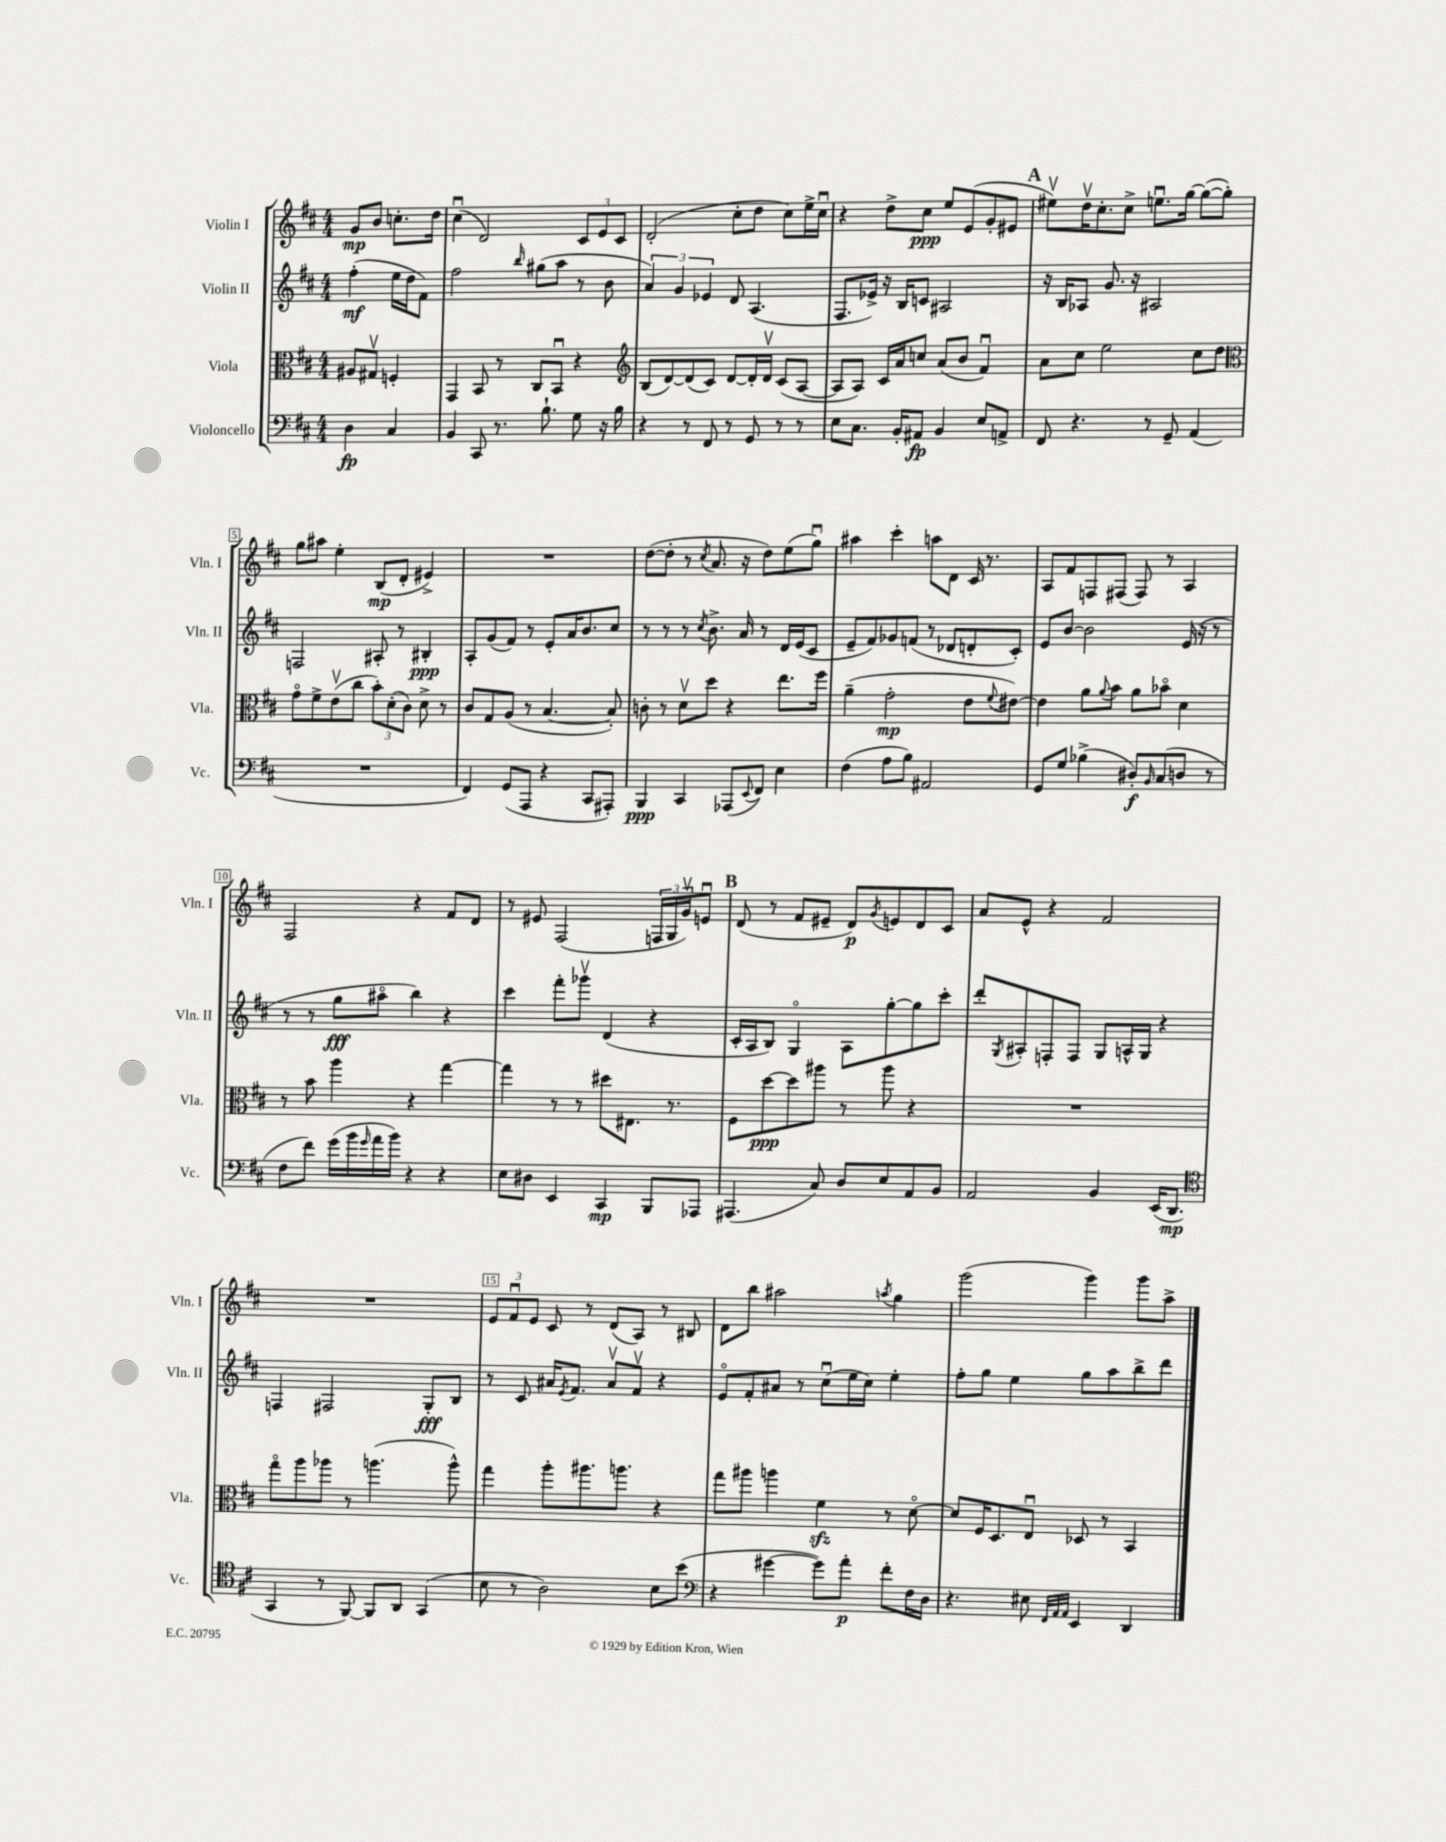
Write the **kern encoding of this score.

**kern	**dynam	**kern	**dynam	**kern	**dynam	**kern	**dynam
*part4	*part4	*part3	*part3	*part2	*part2	*part1	*part1
*staff4	*staff4	*staff3	*staff3	*staff2	*staff2	*staff1	*staff1
*I"Violoncello	*	*I"Viola	*	*I"Violin II	*	*I"Violin I	*
*I'Vc.	*	*I'Vla.	*	*I'Vln. II	*	*I'Vln. I	*
*clefF4	*	*clefC3	*	*clefG2	*	*clefG2	*
*k[f#c#]	*	*k[f#c#]	*	*k[f#c#]	*	*k[f#c#]	*
*M4/4	*	*M4/4	*	*M4/4	*	*M4/4	*
=	=	=	=	=	=	=	=
4D\	fp	8A#X/L	.	(4ff#'\	mf	8g/L	mp
.	.	8G#Xv/J	.	.	.	8b/J	.
4C#/	.	4Fn'/	.	16ee\LL	.	8.ccn'\L	.
.	.	.	.	16dd\J	.	.	.
.	.	.	.	8f#\J)	.	.	.
.	.	.	.	.	.	16dd\Jk	.
=1	=1	=1	=1	=1	=1	=1	=1
4BB/	.	4GG/	.	2ff#\	.	(4cc#u\	.
8CC#/	.	8BB/	.	.	.	2d/)	.
8.r	.	8r	.	.	.	.	.
.	.	.	.	16qqbb/	.	.	.
.	.	8C#/L	.	(8gg#X\L	.	.	.
8.B`\	.	.	.	.	.	.	.
.	.	8BBu/J	.	8aa\J	.	.	.
8G\	.	4r	.	8r	.	12c#/L	.
.	.	.	.	.	.	12e/	.
16r	.	.	.	8b\	.	.	.
.	.	.	.	.	.	12c#/J	.
16B\	.	.	.	.	.	.	.
=2	=2	=2	=2	=2	=2	=2	=2
*	*	*clefG2	*	*	*	*	*
4r	.	(8B/L	.	6a/)	.	(2d'/	.
.	.	[8d/)	.	.	.	.	.
.	.	.	.	6g/	.	.	.
8r	.	(8d/]	.	.	.	.	.
.	.	.	.	6e-X/	.	.	.
8FF#/	.	8c#/J)	.	.	.	.	.
8r	.	[8d/L	.	8d/	.	8cc#'\L	.
8GG/	.	16d'/L]	.	(4.A/	.	8dd\J	.
.	.	16dv/JJ	.	.	.	.	.
8r	.	(8c#/L	.	.	.	8cc#\L)	.
8r	.	[8A/J	.	.	.	16ee^\L	.
.	.	.	.	.	.	16cc#u\JJ	.
=3	=3	=3	=3	=3	=3	=3	=3
8E\L	.	8A/L]	.	8.F#/L	.	4r	.
8.C#\J	.	8A/J)	.	.	.	.	.
.	.	.	.	16e-X^/Jk)	.	.	.
.	.	16c#/LL	.	16r	.	8dd^\L	.
16BB'/KL	.	16a/J	.	16B/KL	.	.	.
8AA#X/J	fp	8ccn/J	.	8cn/J	.	8cc#\J	ppp
4BB/	.	(8a/L	.	2A#X/	.	8ee/L	.
.	.	8b/J	.	.	.	(8e/	.
8E/L	.	4f#u/)	.	.	.	8g'/	.
8AAn^/J	.	.	.	.	.	8e#X/J	.
!!LO:REH:place=s1:t=A
=4	=4	=4	=4	=4	=4	=4	=4
8FF#/	.	8a\L	.	16r	.	8ee#Xv\L)	.
.	.	.	.	16B/KL	.	.	.
4.r	.	8cc#\J	.	8A-X/J	.	16ddv\K	.
.	.	.	.	.	.	8.cc#'\	.
.	.	2ee\	.	8.g/	.	.	.
.	.	.	.	.	.	8cc#^\J	.
.	.	.	.	16r	.	.	.
8r	.	.	.	2A#X/	.	8.eenu\L	.
8GG~/	.	.	.	.	.	.	.
.	.	.	.	.	.	[16gg\Jk	.
(4AA/	.	8cc#\L	.	.	.	(8gg\L_	.
.	.	8dd\J	.	.	.	8gg'\J])	.
!!LO:LB:g=z
=5	=5	=5	=5	=5	=5	=5	=5
*	*	*clefC3	*	*	*	*	*
1r	.	8g\L	.	2Fn/	.	8gg\L	.
.	.	8f#^\	.	.	.	8aa#X\J	.
.	.	(8ev\	.	.	.	4ee'\	.
.	.	8cc#\J	.	.	.	.	.
.	.	12b'\L)	.	8A#X'/	.	(8B/L	mp
.	.	(12d'\	.	.	.	.	.
.	.	.	.	8r	.	8d'/J	.
.	.	12c#\J)	.	.	.	.	.
.	.	8d^\	.	4B#X'/	ppp	4e#X^/)	.
.	.	8r	.	.	.	.	.
=6	=6	=6	=6	=6	=6	=6	=6
4FF#/)	.	8c#/L	.	8A'/L	.	1r	.
.	.	8G/	.	(8g/	.	.	.
(8GG/L	.	(8A/J	.	8f#/J)	.	.	.
8AAA/J	.	8r	.	8r	.	.	.
4r	.	[4.B/	.	8e'/L	.	.	.
.	.	.	.	16a/K	.	.	.
.	.	.	.	8.b/	.	.	.
8CC#/L	.	.	.	.	.	.	.
8AAA#X'/J)	.	8B'/])	.	8cc#/J	.	.	.
=7	=7	=7	=7	=7	=7	=7	=7
4BBB/	ppp	8cn'\	.	8r	.	([8dd\L	.
.	.	8r	.	8r	.	8dd'\J]	.
4CC#/	.	8dv\L	.	8r	.	8r	.
.	.	.	.	8qcc#/	.	8qcc#/	.
.	.	8dd\J	.	8.b^\	.	8.a/	.
(8AAA-X/L	.	4r	.	.	.	.	.
.	.	.	.	16a/	.	16r	.
8qqEE/	.	.	.	.	.	.	.
8FF#/J)	.	.	.	8r	.	8dd\L)	.
4E\	.	8.ee\L	.	16d/LL	.	(8ee\	.
.	.	.	.	(16e/J	.	.	.
.	.	.	.	8c#/J	.	8ggu\J)	.
.	.	16ff#\Jk	.	.	.	.	.
=8	=8	=8	=8	=8	=8	=8	=8
(4F#\	.	(4a~\	.	8e~/L	.	4aa#X\	.
.	.	.	.	8f#/)	.	.	.
8A\L	.	2g'\	mp	8g-X/	.	4ccc#'\	.
8B\J)	.	.	.	(8fn/J	.	.	.
2AA#X/	.	.	.	8r	.	8aan\L	.
.	.	.	.	8d-X/L	.	8d\J	.
.	.	8e\L	.	8dn'/	.	16c#/	.
.	.	.	.	.	.	8.r	.
.	.	8qqf#/	.	.	.	.	.
.	.	[8e#X\J)	.	8c#'/J)	.	.	.
=9	=9	=9	=9	=9	=9	=9	=9
8GG/L	.	4e#\]	.	8e/L	.	8A/L	.
8G/J	.	.	.	[8b/J	.	8f#/	.
(4B-X^\	.	8a\L	.	2b\]	.	8Fn/	.
.	.	8qqa/	.	.	.	.	.
.	.	8b\J	.	.	.	(8F#X/J	.
8D#X'/L)	f	8a\L	.	.	.	8F#/)	.
16qqBB/	.	.	.	.	.	.	.
(8C#/	.	8b-X\J	.	.	.	8r	.
8Dn/J	.	4d\	.	(16e/	.	4A/	.
.	.	.	.	16r	.	.	.
8r	.	.	.	8r	.	.	.
!!LO:LB:g=z
=10	=10	=10	=10	=10	=10	=10	=10
8F#\L	.	8r	.	8r	.	2F#/	.
8f#\J)	.	8b\	.	8r	.	.	.
(16g\LL	.	4aa\	.	8gg\L	fff	.	.
16b\	.	.	.	.	.	.	.
16qqg/	.	.	.	.	.	.	.
16a\	.	.	.	8aa#X\J	.	.	.
16b\JJ)	.	.	.	.	.	.	.
4r	.	4r	.	4bb\)	.	4r	.
4r	.	[4gg\	.	4r	.	8f#/L	.
.	.	.	.	.	.	8d/J	.
=11	=11	=11	=11	=11	=11	=11	=11
8E\L	.	4gg\]	.	4ccc#\	.	8r	.
8D#X\J	.	.	.	.	.	8e#X/	.
4EE/	.	8r	.	8fff#'\L	.	(2F#/	.
.	.	8r	.	8ggg-Xv\J	.	.	.
4CC#/	mp	8dd#X\L	.	(4d/	.	.	.
.	.	8.E#X\J	.	.	.	.	.
8BBB/L	.	.	.	4r	.	24Fn/LL	.
.	.	.	.	.	.	24G/	.
.	.	8.r	.	.	.	.	.
.	.	.	.	.	.	24gv/J)	.
8AAA-X/J	.	.	.	.	.	8enu/J	.
!!LO:REH:place=s1:t=B
=12	=12	=12	=12	=12	=12	=12	=12
(4.AAA#X/	.	8F#\L	.	16c#'/LL	.	(8d/	.
.	.	.	.	16A/J	.	.	.
.	.	[8dd\	ppp	8B/J)	.	8r	.
.	.	8dd\]	.	4G/	.	8f#/L	.
8C#/)	.	8aa#X\J	.	.	.	8e#X~/J	.
8D/L	.	8r	.	8A\L	.	8d/L)	p
.	.	.	.	.	.	8qg/	.
8E/	.	8aa#\	.	[8gg'\	.	8en/	.
8AA/	.	4r	.	8gg\]	.	8d/	.
8BB/J	.	.	.	8ccc#'\J	.	8c#/J	.
=13	=13	=13	=13	=13	=13	=13	=13
2AA/	.	1r	.	8ddd'/L	.	8a/L	.
.	.	.	.	8qG/	.	.	.
.	.	.	.	8A#X'/	.	8e^^/J	.
.	.	.	.	8Fn'/	.	4r	.
.	.	.	.	8F/J	.	.	.
4BB/	.	.	.	8G/L	.	2f#/	.
.	.	.	.	16An^^/L	.	.	.
.	.	.	.	16G/JJ	.	.	.
(16EE/KL	.	.	.	4r	.	.	.
8.DD/J	mp	.	.	.	.	.	.
!!LO:LB:g=z
=14	=14	=14	=14	=14	=14	=14	=14
*clefC4	*	*	*	*	*	*	*
4GG/	.	8gg\L	.	4Fn/	.	1r	.
.	.	8aa\	.	.	.	.	.
8r	.	8aa-X\J	.	2F#X/	.	.	.
[8FF#/)	.	8r	.	.	.	.	.
8FF#/L]	.	(4.aan\	.	.	.	.	.
8AA/J	.	.	.	.	.	.	.
(4GG/	.	.	.	8G'/L	fff	.	.
.	.	8aa^^\)	.	8B/J	.	.	.
=15	=15	=15	=15	=15	=15	=15	=15
8B\	.	4gg\	.	8r	.	12e/L	.
.	.	.	.	.	.	12f#u/	.
8r	.	.	.	8c#/	.	.	.
.	.	.	.	.	.	12e/J	.
2A\)	.	8aa'\L	.	16a#X/KL	.	8c#/	.
.	.	.	.	8qe/	.	.	.
.	.	.	.	8.f#/J	.	.	.
.	.	8.aa#X\	.	.	.	8r	.
.	.	.	.	8a#v/L	.	(8d/L	.
.	.	8.aan\J	.	.	.	.	.
.	.	.	.	8f#v/J	.	8A/J)	.
8B\L	.	4r	.	4r	.	8r	.
(8b\J	.	.	.	.	.	8B#X/	.
=16	=16	=16	=16	=16	=16	=16	=16
*clefF4	*	*	*	*	*	*	*
4r	.	8gg\L	.	8e/L	.	8d\L	.
.	.	8aa#X\J	.	8f#'/	.	8bb\J	.
[4g#X\	.	4aan\	.	8a#X/J	.	2aa#X\	.
.	.	.	.	8r	.	.	.
8g#\L])	.	4f#zz\	.	(8cc#u\L	.	.	.
8a'\J	p	.	.	16ee\L	.	.	.
.	.	.	.	16cc#\JJ)	.	.	.
.	.	.	.	.	.	8qaan/	.
8f#'\L	.	8r	.	4ee'\	.	4gg\	.
16F#\L	.	[8d\	.	.	.	.	.
16D\JJ	.	.	.	.	.	.	.
=17	=17	=17	=17	=17	=17	=17	=17
4.r	.	8d/L]	.	8ff#'\L	.	(2ggg\	.
.	.	16F#/K	.	8gg\J	.	.	.
.	.	8.D/	.	.	.	.	.
.	.	.	.	4ee\	.	.	.
8E#X\	.	8Eu/J	.	.	.	.	.
32qqFF#/LLL	.	.	.	.	.	.	.
32qqAA/	.	.	.	.	.	.	.
32qqAA/JJJ	.	.	.	.	.	.	.
4EE/	.	8D-X/	.	8gg\L	.	4ggg\)	.
.	.	8r	.	8aa\	.	.	.
4DD/	.	4BB/	.	8bb^\	.	8ggg\L	.
.	.	.	.	8ddd\J	.	8aa^\J	.
==	==	==	==	==	==	==	==
*-	*-	*-	*-	*-	*-	*-	*-
